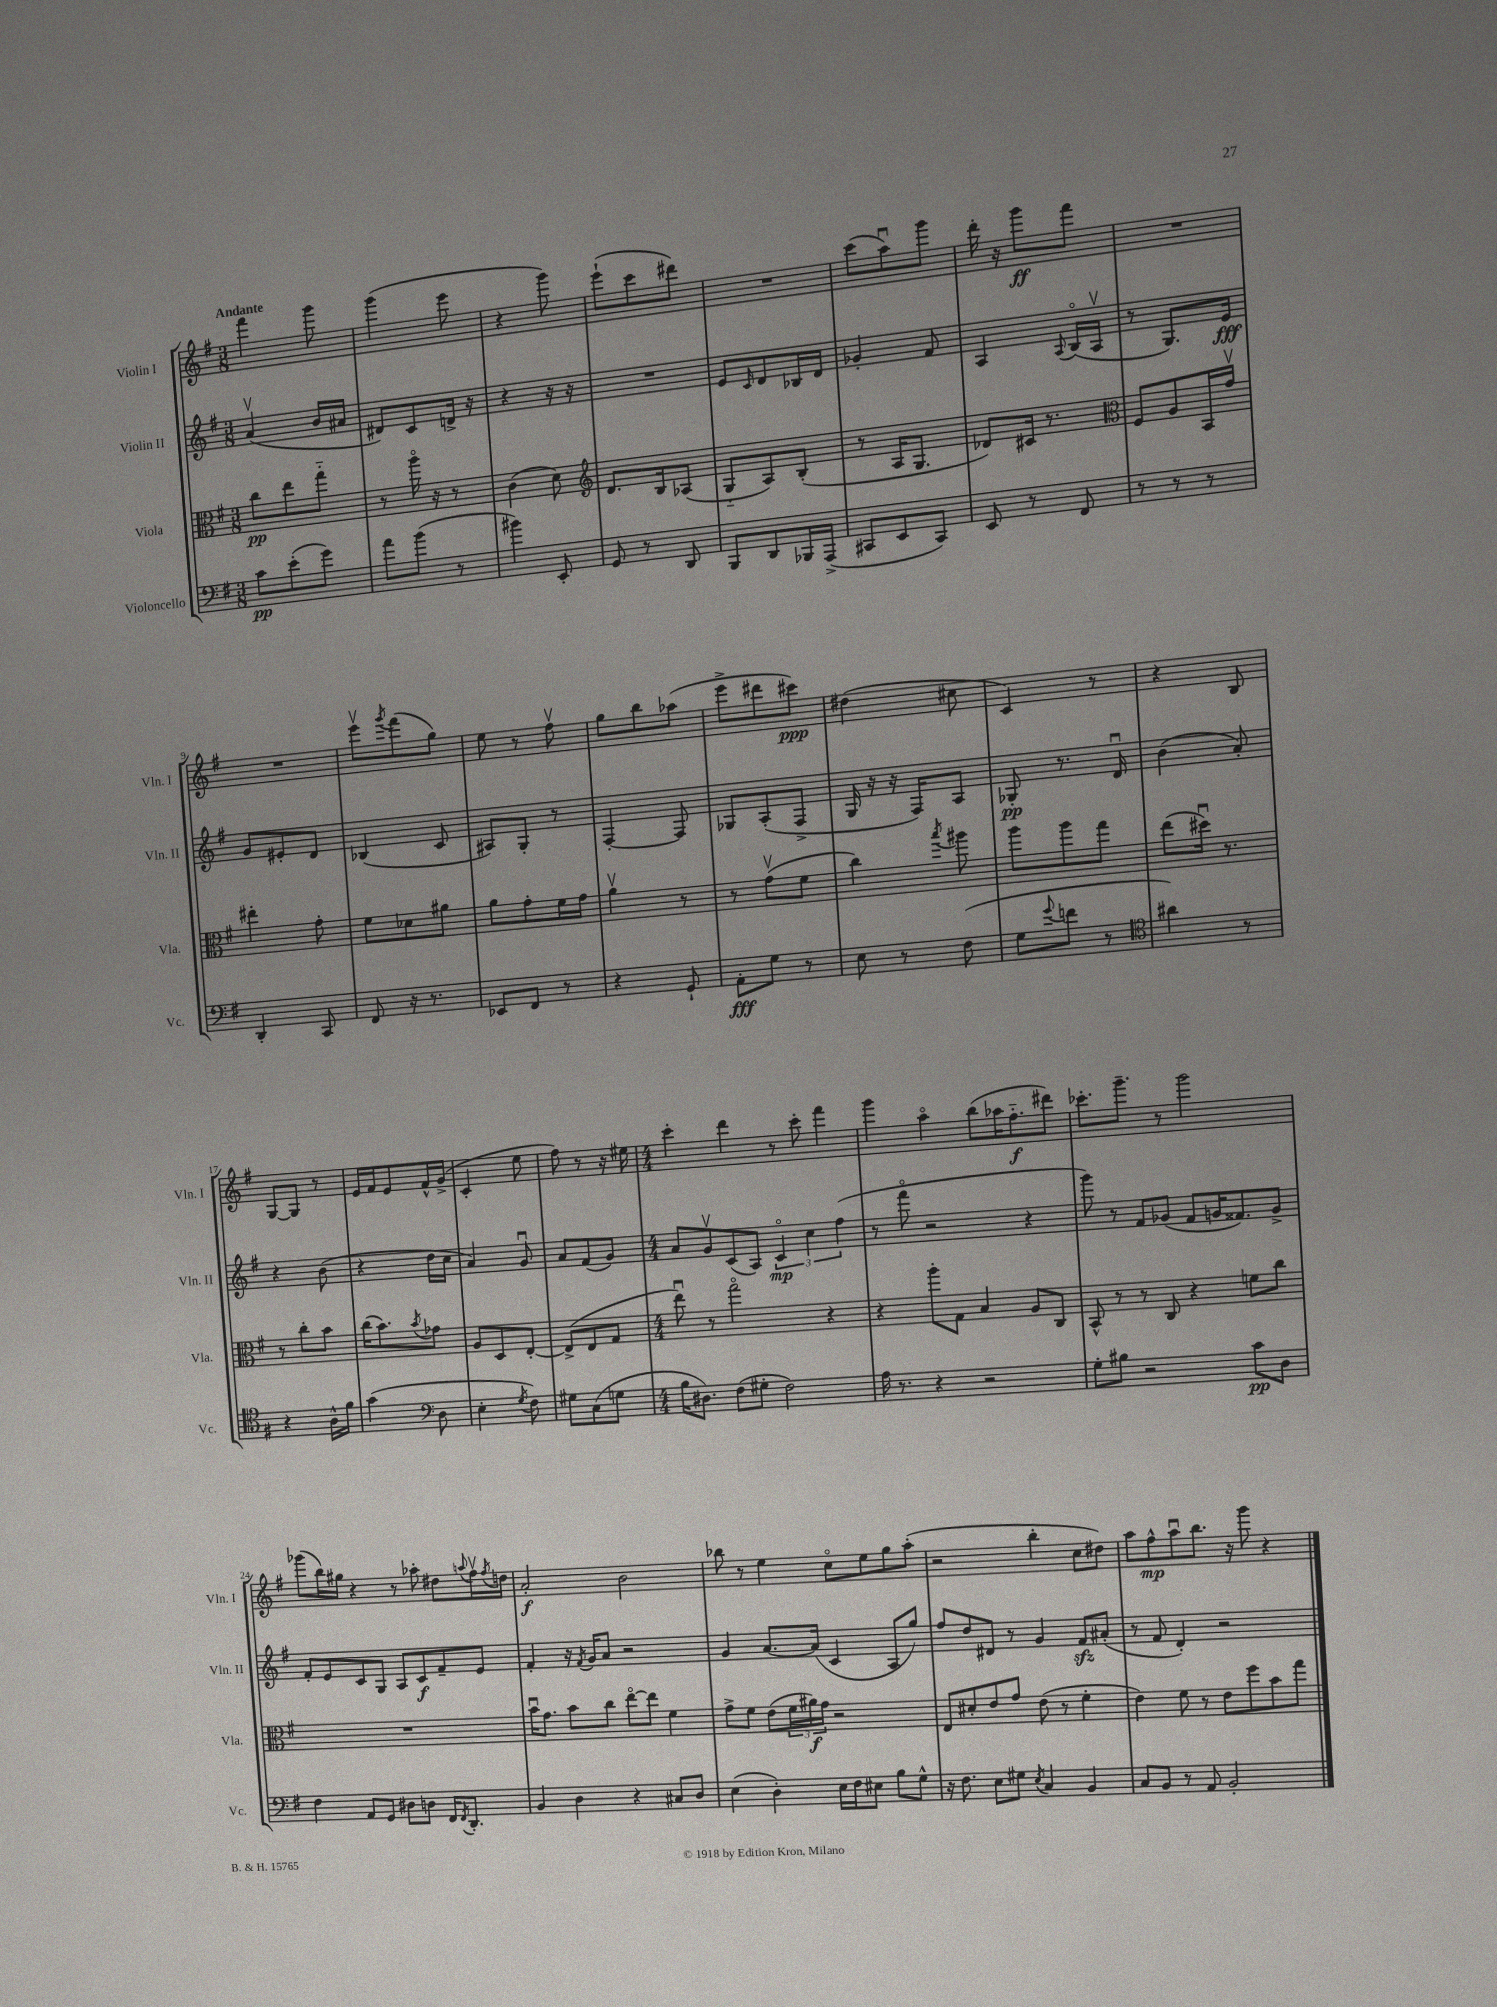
<<
\new StaffGroup <<
\new Staff = "s0" \with { instrumentName = "Violin I" shortInstrumentName = "Vln. I" } {
    \clef treble \key g \major \numericTimeSignature \time 3/8 \tempo "Andante"
    fis'''4 g'''8 |
    g'''4( e'''8 |
    r4 g'''8) |
    e'''8-!( c'''8 dis'''8) |
    R4. |
    c'''8( a''8\downbow) g'''8 |
    d'''16-. r16 g'''8\ff fis'''8 |
    R4. |
    R4. |
    e'''8\upbow \acciaccatura { g'''8 } fis'''8( g''8) |
    e''8 r8 fis''8\upbow |
    g''8 b''8 aes''8( |
    e'''8-> dis'''8 cis'''8\ppp) |
    dis''4( cis''8 |
    c'4) r8 |
    r4 b8 |
    g8~ g8 r8 |
    e'16 fis'16 e'8 fis'16-^ g'16->( |
    c'4-. e''8 |
    fis''8) r8 r16 eis''16 |
    \numericTimeSignature \time 4/4 c'''4-. d'''4 r8 c'''8-. fis'''4 |
    g'''4 a''4\flageolet b''8( aes''16 fis''8.-_\f dis'''8) |
    ces'''8.-. g'''8.-- r8 g'''2 |
    ges'''8( b''16) gis''16 r4 r8 aes''8-. dis''8 \appoggiatura { a''8 } fis''16\upbow \acciaccatura { fis''8 } d''16 |
    a'2-.\f b'2 |
    bes''8 r8 e''4 c''8\flageolet e''8 g''8 a''8-.( |
    r2 b''4-. c''8 dis''8) |
    a''8 fis''8-^\mp a''8\downbow b''8. r16 g'''8 r4 \bar "|." |
}
\new Staff = "s1" \with { instrumentName = "Violin II" shortInstrumentName = "Vln. II" } {
    \clef treble \key g \major \numericTimeSignature \time 3/8
    a'4\upbow( b'16 ais'16 |
    dis'8) c'8 d'16-> r16 |
    r4 r16 r16 |
    R4. |
    e'8 \grace { c'16 } d'8 bes16 d'16 |
    ges'4-. fis'8 |
    a4 \appoggiatura { a8 } b16\flageolet( a16\upbow |
    r8 g8.) e'16\fff |
    g'8 eis'8-. d'8 |
    bes4( c'8 |
    ais8) g8-. r8 |
    fis4~-. fis8 |
    ges8 a8-.( fis8-> |
    g16 r16 r16 fis16) a8 |
    ges8-.\pp r8. d'16\downbow |
    b'4( a'8-.) |
    r4 b'8( |
    r4 d''16 c''16 |
    a'4) g'8\downbow |
    a'8 fis'8( g'8) |
    \numericTimeSignature \time 4/4 a'8 g'8\upbow c'8( a8) \tuplet 3/2 { c'4\flageolet\mp c''4 fis''4( } |
    r8 fis'''8\flageolet r2 r4 |
    g'''8) r8 fis'8 ges'8( fis'8 g'16 fisis'8.) g'8-> |
    fis'8-. e'8 c'8 g8 a8 c'8\f fis'8-- e'8 |
    fis'4-. r16 \acciaccatura { fis'8 } g'16 a'8 r2 |
    g'4 a'8.~ a'16( c'4 a8 g''8) |
    fis''8 d''8 dis'8 r8 g'4 fis'8\sfz ais'8-.( |
    r8 fis'8 d'4-.) r2 \bar "|." |
}
\new Staff = "s2" \with { instrumentName = "Viola" shortInstrumentName = "Vla." } {
    \clef alto \key g \major \numericTimeSignature \time 3/8
    c''8\pp e''8 g''8-_ |
    r8 a''16\flageolet r16 r8 |
    c'4( d'8) |
    \clef treble d'8. b16 aes8( |
    g8-_ a8) b8-.( |
    r8 a16 g8. |
    des'8) cis'16 r8. |
    \clef alto fis8 a8 b,16 g'16\upbow |
    eis''4-. g'8-. |
    fis'8 des'8 ais'8 |
    a'8 g'8-. fis'16 g'16 |
    a'4\upbow r8 |
    r8 g'8\upbow( fis'8 |
    c''4) \acciaccatura { b''8 } ais''8 |
    a''8 a''8 g''8 |
    e''8( dis''16\downbow) r8. |
    r8 c''8-. b'8 |
    c''16( b'8.) \acciaccatura { b'8 } ges'8 |
    a8 d8 e8~-. |
    e8->( e8 g8 |
    \numericTimeSignature \time 4/4 e''8\downbow) r8 g''2\flageolet r4 |
    r4 a''8-. g8 b4 a8 c8 |
    b,8-^ r8 r8 c8 r4 f'8 c''8 |
    R1 |
    b'16\downbow g'8. b'8 c''8 e''8~\flageolet e''8 fis'4 |
    g'8-> fis'8 e'8( \tuplet 3/2 { fis'16 ais'16\f) g'16 } r2 |
    e8 dis'8-. e'8 g'8 e'8( r8 fis'4-. |
    e'4) fis'8 r8 e'8 fis''8 b'8 g''8 \bar "|." |
}
\new Staff = "s3" \with { instrumentName = "Violoncello" shortInstrumentName = "Vc." } {
    \clef bass \key g \major \numericTimeSignature \time 3/8
    c'8\pp e'8-.( g'8) |
    a'8 b'8( r8 |
    bis'4) e,8-. |
    g,8 r8 d,8 |
    b,,8 d,8 bes,,16 a,,16->( |
    cis,8 e,8 cis,8) |
    e,8 r8 fis,8 |
    r8 r8 r8 |
    d,4-. c,8 |
    fis,8 r16 r8. |
    ees,8 fis,8 r8 |
    r4 g,8-! |
    a,8-.\fff g8 r8 |
    e8 r8 fis8( |
    g8 \appoggiatura { g'8 } f'8 r8 |
    \clef tenor ais'4) r8 |
    r4 a16-^ fis'16 |
    g'4( \clef bass d8 |
    e4-. \acciaccatura { g8 } fis8) |
    gis8 c8( g8 |
    \numericTimeSignature \time 4/4 b16 dis8.) fis8( gis8-. fis2) |
    a16 r8. r4 r2 |
    g8-. bis8 r2 c'8\pp d8 |
    fis4 a,8 g,8 dis8 d8 fis,16 \acciaccatura { fis,8 } d,8.-. |
    b,4 d4 r4 cis8 d8 |
    e4( d4-.) e16 fis16 eis8 b8 g8-^ |
    r16 fis8. e8 gis8 \acciaccatura { e8 } c4 b,4 |
    c8 b,8 r8 a,8 b,2-. \bar "|." |
}
>>
>>
